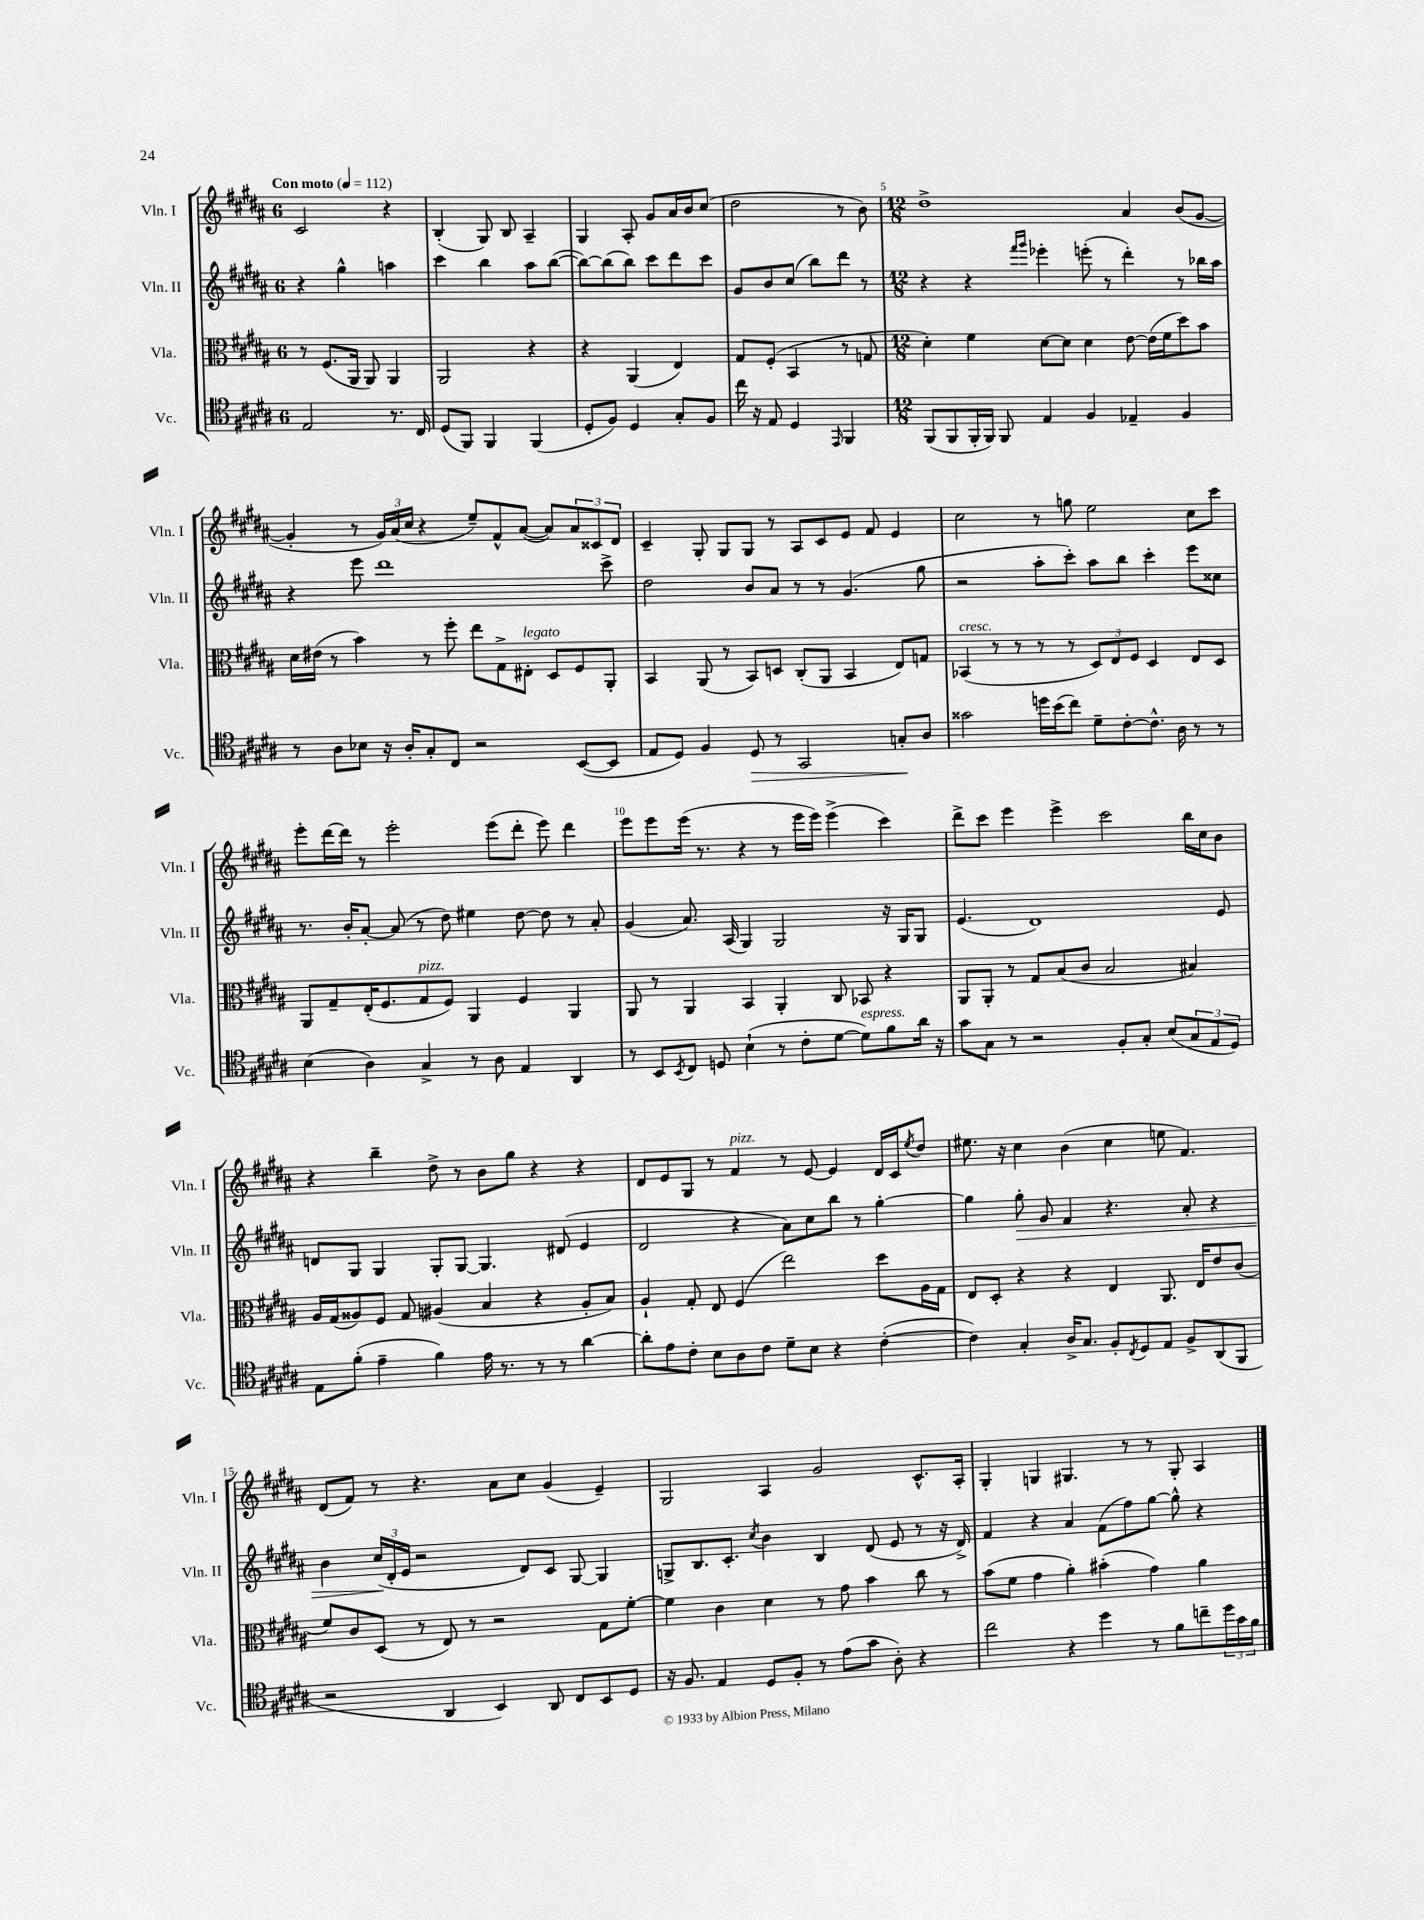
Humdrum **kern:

**kern	**kern	**kern	**kern
*staff4	*staff3	*staff2	*staff1
*clefC4	*clefC3	*clefG2	*clefG2
*k[f#c#g#d#a#]	*k[f#c#g#d#a#]	*k[f#c#g#d#a#]	*k[f#c#g#d#a#]
*M6/8	*M6/8	*M6/8	*M6/8
*MM112	*MM112	*MM112	*MM112
2E	8r	4r	2c#
.	(8.F#	.	.
.	.	4gg#^^	.
.	16AA#	.	.
.	8AA#)	.	.
8.r	4AA#	4aa	4r
16C#	.	.	.
=	=	=	=
(8D#	2AA#	4ccc#	(4B'
8FF#)	.	.	.
4FF#	.	4bb	8G#)
.	.	.	8B
(4FF#	4r	8aa#	4A#~
.	.	([8bb	.
=	=	=	=
8D#'	4r	8bb_)	4G#
8F#)	.	(8bb]	.
4D#	(4AA#	8bb)	8A#'
.	.	8ccc#	8g#
8G#'	4E)	8ddd#	16a#
.	.	.	16b
8F#	.	8ccc#	(8cc#
=	=	=	=
16cc#	8G#	8g#	2dd#
16r	.	.	.
8E	(8F#'	8b	.
4D#	4BB	(8cc#	.
.	.	8bb)	.
16qqEE	.	.	.
4FF#	8r	8ddd#	8r
.	8G	8r	8b)
=	=	=	=
*M12/8	*M12/8	*M12/8	*M12/8
(8FF#	4d#')	4r	1dd#^
8FF#	.	.	.
16FF#'	4f#	4r	.
16FF#)	.	.	.
8FF#	.	.	.
.	.	16qqfff#	.
.	.	16qqggg#	.
4E	[8d#	4eee-'	.
.	8d#]	.	.
4F#	4d#	(8eee'	.
.	.	8r	.
4E-~	[8e	4ddd#')	4a#
.	(16e]	.	.
.	16f#	.	.
4F#	8dd#)	8r	(8b
.	8b	16bb-	[8g#
.	.	16aa#	.
=	=	=	=
8r	16d#	4r	4g#']
.	(16e#	.	.
8A#	8r	.	.
8B-	4b)	8eee	8r
16r	.	1ddd#	24g#)
.	.	.	(24a#
16A#'	.	.	.
.	.	.	24cc#
8G#'	8r	.	4r
8C#	8ff#'	.	.
2r	8ee	.	8ee~)
.	8G#^	.	8f#^^
.	8E#'	.	([8a#
.	8D#	.	8a#])
([8BB	8F#	.	12a#
.	.	.	12c##
8BB]	8AA#'	8ccc#^	.
.	.	.	12d#
=	=	=	=
8E	4BB	2dd#	4c#~
8D#)	.	.	.
4F#	(8AA#	.	8G#'
.	8r	.	8G#
8D#	8BB)	8b	8G#
8r	8D	8a#	8r
2GG#	(8C#'	8r	8A#
.	8AA#	8r	8c#
.	4BB	(4.g#	8e
.	.	.	8f#
8G'	8E)	.	4e
8A#	8G	8gg#	.
=	=	=	=
2g##	(4BB-	2r	2cc#
.	8r	.	.
.	8r	.	.
16dd	8r	8aa#'	8r
(16b	.	.	.
8cc#)	8r	8ccc#')	8gg
8d#~	12D#)	8aa#	2ee
.	12E	.	.
[8c#'	.	8bb	.
.	12F#	.	.
8.c#^^]	4D#	4ccc#'	.
16A#	.	.	.
8r	8E	8eee	8cc#
8r	8D#	8cc##	8ccc#
=	=	=	=
(4B	8AA#	8.r	8eee'
.	8G#~	.	[16ddd#
.	.	16b'	16ddd#]
4A#)	(16E'	[8a#'	8r
.	8.F#	.	.
.	.	(8a#]	2eee'
4G#^	8G#	8r	.
.	8F#)	8dd#)	.
8r	4AA#	4ee#	.
8A#	.	.	(8eee
4E	4F#	[8dd#	8ddd#'
.	.	8dd#]	8eee)
4AA#	4AA#	8r	4ddd#
.	.	8a#'	.
=	=	=	=
8r	8AA#	(4g#	8eee
8BB	8r	.	8eee
8qBB	.	.	.
8C#	4AA#	8.a#)	(16eee
.	.	.	8.r
8D	.	.	.
.	.	(16A#	.
(4B`	4BB	4G#)	4r
8r	4AA#'	2G#	8r
8c#'	.	.	16eee
.	.	.	16eee)
[8d#	8C#	.	(4eee^
8d#])	8BB-	.	.
8f#	4r	16r	4ccc#)
.	.	16G#	.
16a#	.	8G#	.
16r	.	.	.
=	=	=	=
8g#	8AA#	(4.e	8ddd#^
8G#	8AA#'	.	8ccc#
8r	8r	.	4eee
2r	8G#	1d#)	.
.	(8B	.	4eee^
.	8c#	.	.
.	2B	.	2ccc#
8F#'	.	.	.
8G#'	.	.	.
(8B	.	.	.
12G#	4B#)	.	16bb
.	.	.	16cc#
12E	.	.	.
.	.	8e	8b
12D#)	.	.	.
=	=	=	=
8E	16A#	8d	4r
.	(16G#	.	.
(8f#'	8A##)	8G#	.
4e~	8F#	4G#	4bb~
.	8G#	.	.
4f#)	(4A#	8G#'	8dd#^
.	.	[8G#	8r
16e	4B	4.G#]	8b
8.r	.	.	.
.	.	.	8gg#
8r	4r	.	4r
8r	.	(8d#	.
[4a#	8A#'	4e	4r
.	8B)	.	.
=	=	=	=
8a#']	4A#`	2d#	8d#
8e	.	.	8e
8c#'	8G#'	.	8G#
8B	8E	.	8r
8A#	(4F#	4r	4f#
8c#	.	.	.
8d#~	2ee)	8a#)	8r
8B	.	8cc#	[8e
4r	.	8bb	4e]
.	.	8r	.
([4c#'	8dd#	[4gg#'	16d#
.	.	.	16c#
.	.	.	8qee
.	16A#	.	8dd#
.	16G#	.	.
=	=	=	=
4c#])	8E	4gg#]	8.ee#
.	8D#'	.	.
.	.	.	16r
4G#'	4r	8gg#'	4cc#
.	.	8g#	.
16A#^	4r	4f#	(4b
8.G#	.	.	.
8F#'	4E	4.r	4cc#
8qC#	.	.	.
8D#	.	.	.
8E	8.AA#	.	8ee
8F#^	.	8a#'	4.f#)
.	16E	.	.
(8AA#	8e	4r	.
8FF#	(8c#	.	.
=	=	=	=
2r	8f#)	4b	(8d#
.	8c#	.	8f#)
.	(8D#	(24cc#	8r
.	.	24d#'	.
.	.	24e	.
.	8r	2r	4.r
4AA#	8E)	.	.
.	8r	.	.
4BB)	2r	.	8a#
.	.	8d#)	8cc#
8AA#	.	8c#	(4g#
8C#	.	[8G#	.
8BB	8G#	4G#]	4e~)
8D#	[8f#'	.	.
=	=	=	=
16r	4f#]	8G^	2G#
8.F#	.	.	.
.	.	8.B	.
4E	4c#	.	.
.	.	8.c#'	.
.	.	8qcc#	.
8D#	4d#	4b	4A#
8F#'	.	.	.
8r	8r	4B	2g#
(8e	8g#	.	.
8g#	4b	(8d#	.
8A#')	.	8e	.
4r	8cc#	8r	8.c#^^
.	8r	16r	.
.	.	16d#^)	16A#'
=	=	=	=
2cc#	(8b	4f#	4G#'
.	8f#	.	.
.	4g#	4r	4G
4r	4a#')	4a#	4.G#
4dd#	(4b#'	(8f#	.
.	.	8ff#)	8r
8r	4g#)	[8gg#	8r
8f#	.	8gg#^^]	8G#'
8cc~	4a#	4r	4A#
24dd#	.	.	.
24g#	.	.	.
24f#	.	.	.
==	==	==	==
*-	*-	*-	*-
